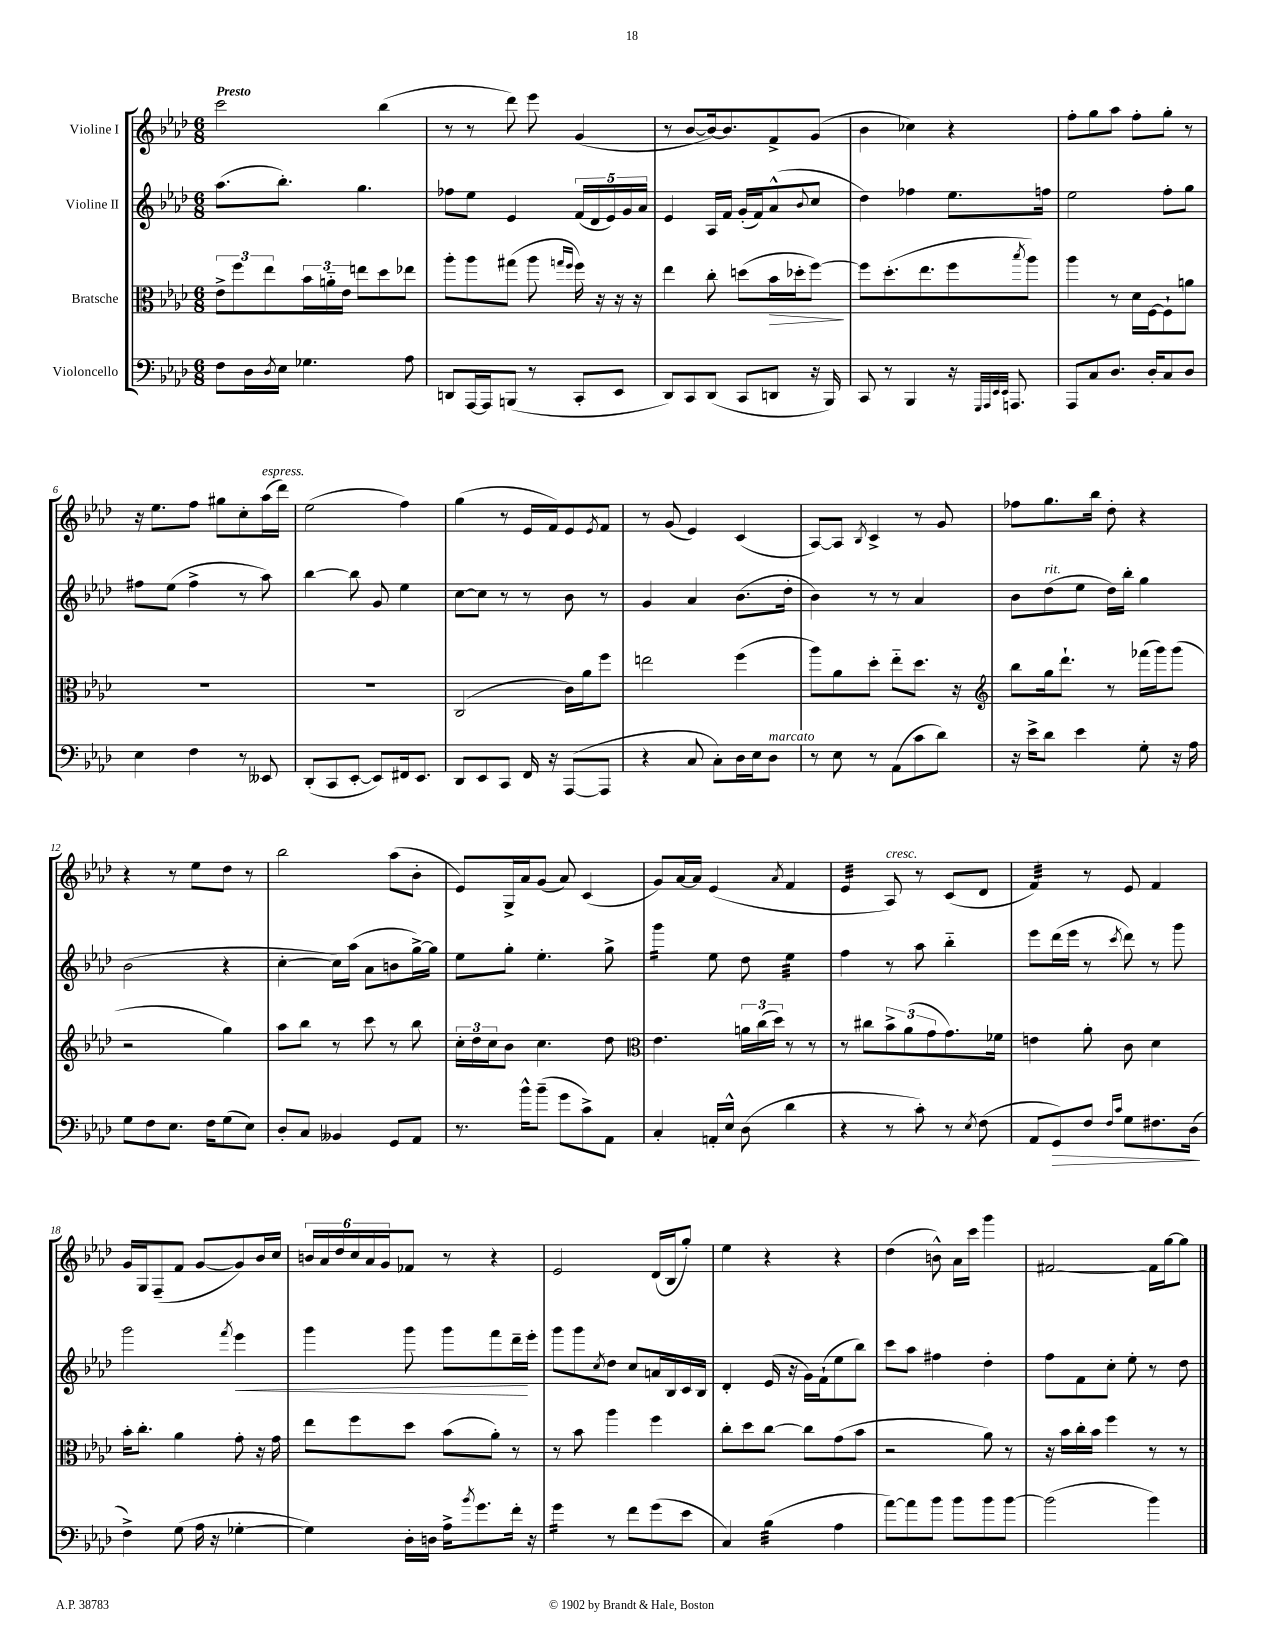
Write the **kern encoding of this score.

**kern	**kern	**kern	**kern
*staff4	*staff3	*staff2	*staff1
*clefF4	*clefC3	*clefG2	*clefG2
*k[b-e-a-d-]	*k[b-e-a-d-]	*k[b-e-a-d-]	*k[b-e-a-d-]
*M6/8	*M6/8	*M6/8	*M6/8
8F	12e-^	(8.aa-	2ccc
.	12ff	.	.
16D-	.	.	.
.	12ee-	.	.
8qD-	.	.	.
16E-	.	8.bb-')	.
4.G-	24b-	.	.
.	24a'~	.	.
.	24e-	.	.
.	8ee	4.gg	.
.	8dd-	.	(4bb-
8A-	8ee-	.	.
=	=	=	=
8DD	8aa-'	8ff-	8r
[16AAA-	8aa-	8ee-	8r
16AAA-]	.	.	.
(8BBB	(8gg#	4e-	8ddd-)
8r	8aa-	.	8eee-
.	16qqgg	.	.
.	16qqff	.	.
8CC'	16ff)	(20f	(4g
.	.	20d-	.
.	16r	.	.
.	.	20e-)	.
8EE-	16r	.	.
.	.	20g	.
.	16r	.	.
.	.	20a-	.
=	=	=	=
8DD-)	4ee-	4e-	8r
8CC	.	.	[8b-
(8DD-	8cc'	16A-	16b-_)
.	.	16f	8.b-]
8CC	(8dd	(16g'	.
.	.	16f)	.
8DD	16b-	(8a-^^	8f^
.	16dd-'	.	.
.	.	8qqb-	.
16r	[8ff)	8cc	(8g
16BBB-)	.	.	.
=	=	=	=
8CC	8ff]	4dd-)	4b-
8r	(8.dd-'	.	.
4BBB-	.	4ff-	4cc-)
.	8.ee-	.	.
16r	8ff	8.ee-	4r
32qqGGG	.	.	.
32qqAAA-	.	.	.
32qqEE-	.	.	.
32qqEE-	.	.	.
8.AAA	.	.	.
.	8qbb-	.	.
.	8aa-)	.	.
.	.	16ff	.
=	=	=	=
8AAA-	4aa-	2ee-	8ff'
8C	.	.	8gg
8.D-	8r	.	8aa-
.	16d-	.	8ff'
16D-'	[16F	.	.
8C	8F`]	8ff'	8gg'
8D-	8a	8gg	8r
=	=	=	=
4E-	2.r	8ff#	16r
.	.	.	8.ee-
.	.	(8ee-	.
4F	.	4ff#^	8ff
.	.	.	8gg#
8r	.	8r	8cc'
8EE--	.	8aa-)	(16aa-
.	.	.	16ddd-)
=	=	=	=
(8DD-'	2.r	[4bb-	(2ee-
8CC	.	.	.
[8EE-'	.	8bb-]	.
8EE-])	.	8g	.
16FF#	.	4ee-	4ff)
8.EE-	.	.	.
=	=	=	=
8DD-	(2C	[8cc	(4gg
8EE-	.	8cc]	.
8CC	.	8r	8r
16FF	.	8r	16e-
16r	.	.	16f)
([8AAA-	16c)	8b-	8e-
.	16a-	.	.
.	.	.	8qe-
8AAA-]	8ff	8r	8f
=	=	=	=
4r	2ee	4g	8r
.	.	.	(8g
8C	.	4a-	4e-)
8C')	.	.	.
16D-	(4ff	(8.b-	(4c
16E-	.	.	.
8D-	.	.	.
.	.	16dd-'	.
=	=	=	=
8r	8aa-)	4b-)	[8A-)
8E-	8a-	.	8A-]
.	.	.	8qB-
8r	8dd-'	8r	4c^
(8AA-	8ee-'~	8r	.
8c	8.dd-	4a-	8r
8d-)	.	.	8g
.	16r	.	.
=	=	=	=
*	*clefG2	*	*
16r	8bb-	8b-	8ff-
16e-^	.	.	.
8d-	16gg	(8dd-	8.gg
.	8.ddd-`	.	.
4e-	.	8ee-	.
.	.	.	16bb-
.	8r	16dd-)	8dd-'
.	.	16bb-'	.
8G'	(16fff-	4gg	4r
.	16ggg)	.	.
16r	(8ggg	.	.
16A-	.	.	.
=	=	=	=
8G	2r	(2b-	4r
8F	.	.	.
8.E-	.	.	8r
.	.	.	8ee-
16F	.	.	.
(8G	4gg)	4r	8dd-
8E-)	.	.	8r
=	=	=	=
8D-'	8aa-	[4cc'	2bb-
8C	8bb-	.	.
4BB--	8r	16cc])	.
.	.	(16aa-	.
.	8ccc	8a-	.
8GG	8r	8b	(8aa-
8AA-	8bb-	[16gg^)	8b-'
.	.	16gg]	.
=	=	=	=
8.r	24cc'	8ee-	8e-)
.	24dd-	.	.
.	24cc	.	.
.	8b-	8gg'	16G^
16b-^^	.	.	16a-
(8b-~	4.cc	4.ee-'	(8g
8g	.	.	8a-)
8c^)	.	.	(4c
8AA-	8dd-	8gg^	.
=	=	=	=
*	*clefC3	*	*
4C'	4.e-	4ggg	8g)
.	.	.	[16a-
.	.	.	16a-]
16AA'	.	8ee-	(4e-
16E-^^	.	.	.
(8D-	24a	8dd-	.
.	(24cc	.	.
.	24dd-)	.	.
.	.	.	8qa-
4d-	8r	4ee-	4f
.	8r	.	.
=	=	=	=
4r	8r	4ff	4e-
.	8cc#	.	.
8r	12b-^	8r	8A-)
.	(12a-	.	.
8c')	.	8aa-	8r
.	12g	.	.
8r	8.g)	4bb-'~	(8c
8qE-	.	.	.
(8F	.	.	8d-
.	16f-	.	.
=	=	=	=
8AA-	4e	8eee-	4f)
8GG)	.	(16ddd-	.
.	.	16eee-	.
8F	8a-'	8r	8r
16qqF	.	.	.
16qqc	.	8qccc	.
8G	8c	8ddd-)	8e-
8.F#	4d-	8r	4f
.	.	8ggg	.
(16D-	.	.	.
=	=	=	=
4F^)	16b-'	2ggg	16g
.	8.cc'	.	16G
.	.	.	(8F~
(8G	4a-	.	8f
16A-	.	.	[8g
16r	.	.	.
.	.	8qfff	.
[4G-'	8g'	4eee-	8g])
.	16r	.	16b-
.	16g	.	16cc
=	=	=	=
4G-])	8ee-	4ggg	24b
.	.	.	24a-
.	.	.	24dd-
.	8ff	.	24cc
.	.	.	24a-
.	.	.	24g
16D-'	8dd-	8ggg	8f-
16D	.	.	.
16A-^	(8b-	8ggg	8r
8qb-	.	.	.
8.g	.	.	.
.	8a-')	8fff	4r
16f'	8r	16ddd-~	.
16r	.	16eee-'	.
=	=	=	=
4g	8r	8ggg	2e-
.	8b-	8ggg	.
.	.	8qcc	.
8r	4aa-	8dd-	.
8f	.	8cc	.
(8g	4ff	16a	(16d-
.	.	16B-	16B-
8e-	.	16c	8gg')
.	.	16B-	.
=	=	=	=
4C)	8cc'	4d-'	4ee-
.	8dd-	.	.
(4B-	[8cc	(16e-	4r
.	.	16r	.
.	8cc]	16g)	.
.	.	(16f`	.
4A-	(8g	8ee-	4r
.	8b-	8bb-)	.
=	=	=	=
[8a-)	2r	8ccc	(4dd-
8a-]	.	8aa-	.
8b-	.	4ff#	8b^^)
8b-	.	.	16a-
.	.	.	16ccc
8b-	8a-)	4dd-'	4ggg
[8b-	8r	.	.
=	=	=	=
(2b-]	16r	8ff	[2f#
.	16b-	.	.
.	16cc'	8f	.
.	16b-	.	.
.	4ff	8cc'	.
.	.	8ee-'	.
4b-)	8r	8r	16f#]
.	.	.	[16gg
.	8r	8dd-	8gg]
==	==	==	==
*-	*-	*-	*-
